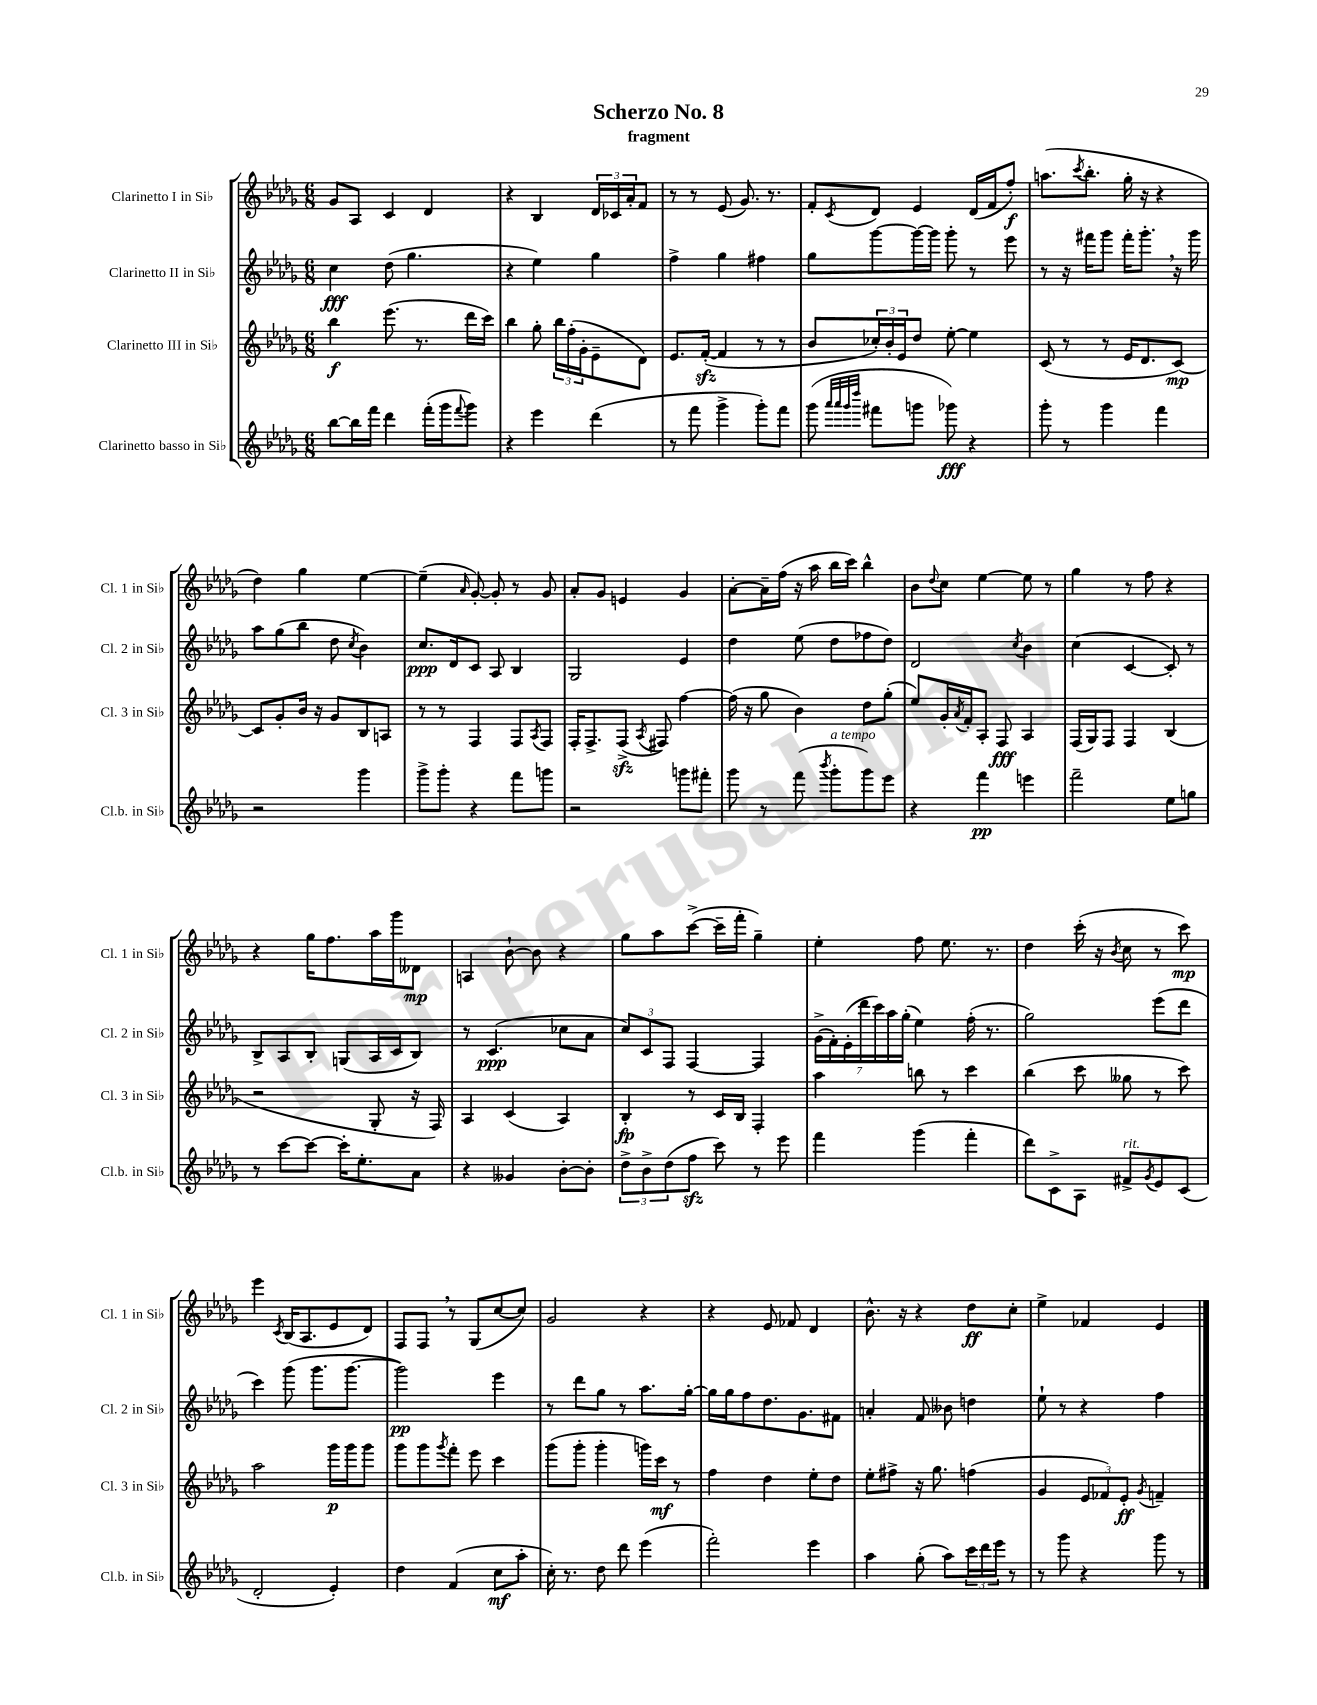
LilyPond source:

\header { title = "Scherzo No. 8" subtitle = "fragment" }
<<
\new StaffGroup <<
\new Staff = "s0" \with { instrumentName = "Clarinetto I in Sib" shortInstrumentName = "Cl. 1 in Sib" } {
    \clef treble \key des \major \numericTimeSignature \time 6/8
    ges'8 aes8 c'4 des'4 |
    r4 bes4 \tuplet 3/2 { des'16 ces'16 aes'16-. } f'8 |
    r8 r8 ees'8( ges'8.) r8. |
    f'8-. \acciaccatura { c'8 } des'8 ees'4 des'16( f'16 f''8-.\f) |
    a''8.( \acciaccatura { c'''8 } bes''8.-. ges''16-. r16 r4 |
    des''4) ges''4 ees''4~ |
    ees''4--( \grace { aes'16 } ges'8~-.) ges'8-. r8 ges'8 |
    aes'8-. ges'8 e'4 ges'4 |
    aes'8~-. aes'16-- f''16( r16 aes''16 bes''16 c'''16) bes''4-^ |
    bes'8 \appoggiatura { des''8 } c''8 ees''4~ ees''8 r8 |
    ges''4 r8 f''8 r4 |
    r4 ges''16 f''8. aes''16 ges'''16 deses'8\mp |
    a4 bes'8~-! bes'8 r4 |
    ges''8 aes''8 c'''8~->( c'''16-- f'''16-. ges''4--) |
    ees''4-. f''8 ees''8. r8. |
    des''4 c'''16-.( r16 \acciaccatura { bes'8 } c''8 r8 c'''8\mp) |
    ees'''4 \acciaccatura { c'8 } bes16( aes8. ees'8 des'8) |
    f8 f8 \breathe r8 ges8( c''8~ c''8) |
    ges'2 r4 |
    r4 ees'8 fes'8 des'4 |
    bes'8.-^ r16 r4 des''8\ff c''8-. |
    ees''4-> fes'4 ees'4 \bar "|." |
}
\new Staff = "s1" \with { instrumentName = "Clarinetto II in Sib" shortInstrumentName = "Cl. 2 in Sib" } {
    \clef treble \key des \major \numericTimeSignature \time 6/8
    c''4\fff des''8( ges''4. |
    r4 ees''4) ges''4 |
    f''4-> ges''4 fis''4 |
    ges''8 ges'''8~ ges'''16~ ges'''16 ges'''8-. r8 ees'''8 |
    r8 r16 fis'''16 ges'''8 fis'''16-. ges'''8.-. \breathe r16 ges'''16 |
    aes''8 ges''8( bes''8 des''8 \acciaccatura { c''8 } bes'4) |
    c''8.\ppp des'16 c'8 aes8 bes4 |
    ges2 ees'4 |
    des''4 ees''8( des''8 fes''8 des''8) |
    des'2 \acciaccatura { c''8 } bes'4 |
    c''4( c'4~ c'8-.) r8 |
    bes8-> aes8 bes8-. g8( aes16 c'16 bes8) |
    r8 c'4.\ppp( ces''8 aes'8 |
    \tuplet 3/2 { c''8) c'8 f8 } f4~ f4 |
    \tuplet 7/4 { ges'16->( f'16-.) ees'16-.( des'''16 c'''16) aes''16 ges''16-.( } ees''4) f''16-.( r8. |
    ges''2) ees'''8( des'''8 |
    c'''4) ges'''8( ges'''8. ges'''8.~ |
    ges'''2\pp) ees'''4 |
    r8 des'''8 ges''8 r8 aes''8. ges''16~-. |
    ges''16 ges''16 f''8 des''8. ges'8. fis'8 |
    a'4-. f'8 beses'8 d''4 |
    ees''8-! r8 r4 f''4 \bar "|." |
}
\new Staff = "s2" \with { instrumentName = "Clarinetto III in Sib" shortInstrumentName = "Cl. 3 in Sib" } {
    \clef treble \key des \major \numericTimeSignature \time 6/8
    bes''4\f ees'''8.( r8. des'''16 c'''16) |
    bes''4 ges''8-. \tuplet 3/2 { bes''16 f''16-.( ges'16-. } ees'8-- des'8) |
    ees'8. f'16~-.\sfz( f'4 r8 r8 |
    bes'8 \tuplet 3/2 { ces''16-.) bes'16-. ees'16 } des''8 ees''8~-. ees''4 |
    c'8( r8 r8 ees'16 des'8. c'8~\mp) |
    c'8 ges'8-. bes'16 r16 ges'8 bes8 a8 |
    r8 r8 f4 f8 \acciaccatura { aes8 } f8 |
    f16-. f8.-> f8->\sfz( \acciaccatura { aes8 } fis8) f''4~ |
    f''16( r16 ges''8 bes'4) des''8 ges''8-.( |
    ees''8) ges'16-. \acciaccatura { aes'8 } f'16-. aes8-. f8\fff aes4 |
    f16( ges16) f8 f4 bes4( |
    r2 ges8-. r16 f16) |
    aes4 c'4( aes4) |
    bes4-.\fp r8 c'16 bes16 f4-. |
    aes''4 b''8 r8 c'''4 |
    bes''4( c'''8 geses''8 r8 c'''8) |
    aes''2 ges'''16\p ges'''16 ges'''8 |
    ges'''8 ges'''8 \acciaccatura { ges'''8 } f'''8-. ees'''8 c'''4 |
    ges'''8( ges'''8-. ges'''4-. g'''16) c'''16\mf r8 |
    f''4 des''4 ees''8-. des''8 |
    ees''8-. fis''8-> r16 ges''8. f''4( |
    ges'4 \tuplet 3/2 { ees'8 fes'8) ees'8-.\ff } \acciaccatura { ges'8 } f'4-- \bar "|." |
}
\new Staff = "s3" \with { instrumentName = "Clarinetto basso in Sib" shortInstrumentName = "Cl.b. in Sib" } {
    \clef treble \key des \major \numericTimeSignature \time 6/8
    bes''8~ bes''16 f'''16 des'''4 f'''16-.( ges'''16 \appoggiatura { f'''8 } ges'''8) |
    r4 ees'''4 des'''4( |
    r8 f'''8 ges'''4-> ges'''8-.) f'''8 |
    ges'''8( \grace { aes'''32 aes'''32 ges'''32 des''''32 } fis'''8 g'''8 ges'''8\fff) r4 |
    ges'''8-. r8 ges'''4 f'''4 |
    r2 ges'''4 |
    ges'''8-> ges'''8-. r4 f'''8 g'''8 |
    r2 g'''8 fis'''8-. |
    ges'''8 r8 f'''8( \acciaccatura { bes'''8 } ges'''8-.^\markup { \italic "a tempo" } ges'''8) ees'''8 |
    r4 f'''4\pp e'''4 |
    f'''2-- ees''8 g''8 |
    r8 c'''8~ c'''8~ c'''16-. ees''8.-. aes'8 |
    r4 geses'4 bes'8~-. bes'8-. |
    \tuplet 3/2 { des''8-> bes'8-> des''8( } f''8\sfz c'''8) r8 ees'''8 |
    f'''4 ges'''4( f'''4-. |
    des'''8) c'8-> aes8 fis'8->^\markup { \italic "rit." } \acciaccatura { ges'8 } ees'8 c'8( |
    des'2-. ees'4-.) |
    des''4 f'4( c''8\mf aes''8-. |
    c''16-.) r8. des''8 des'''8 ees'''4( |
    f'''2-.) ees'''4 |
    aes''4 ges''8-.( aes''8) \tuplet 3/2 { c'''16 des'''16 ees'''16 } r8 |
    r8 ges'''8 r4 ges'''8 r8 \bar "|." |
}
>>
>>
\layout { \context { \Score \remove "Bar_number_engraver" } }
